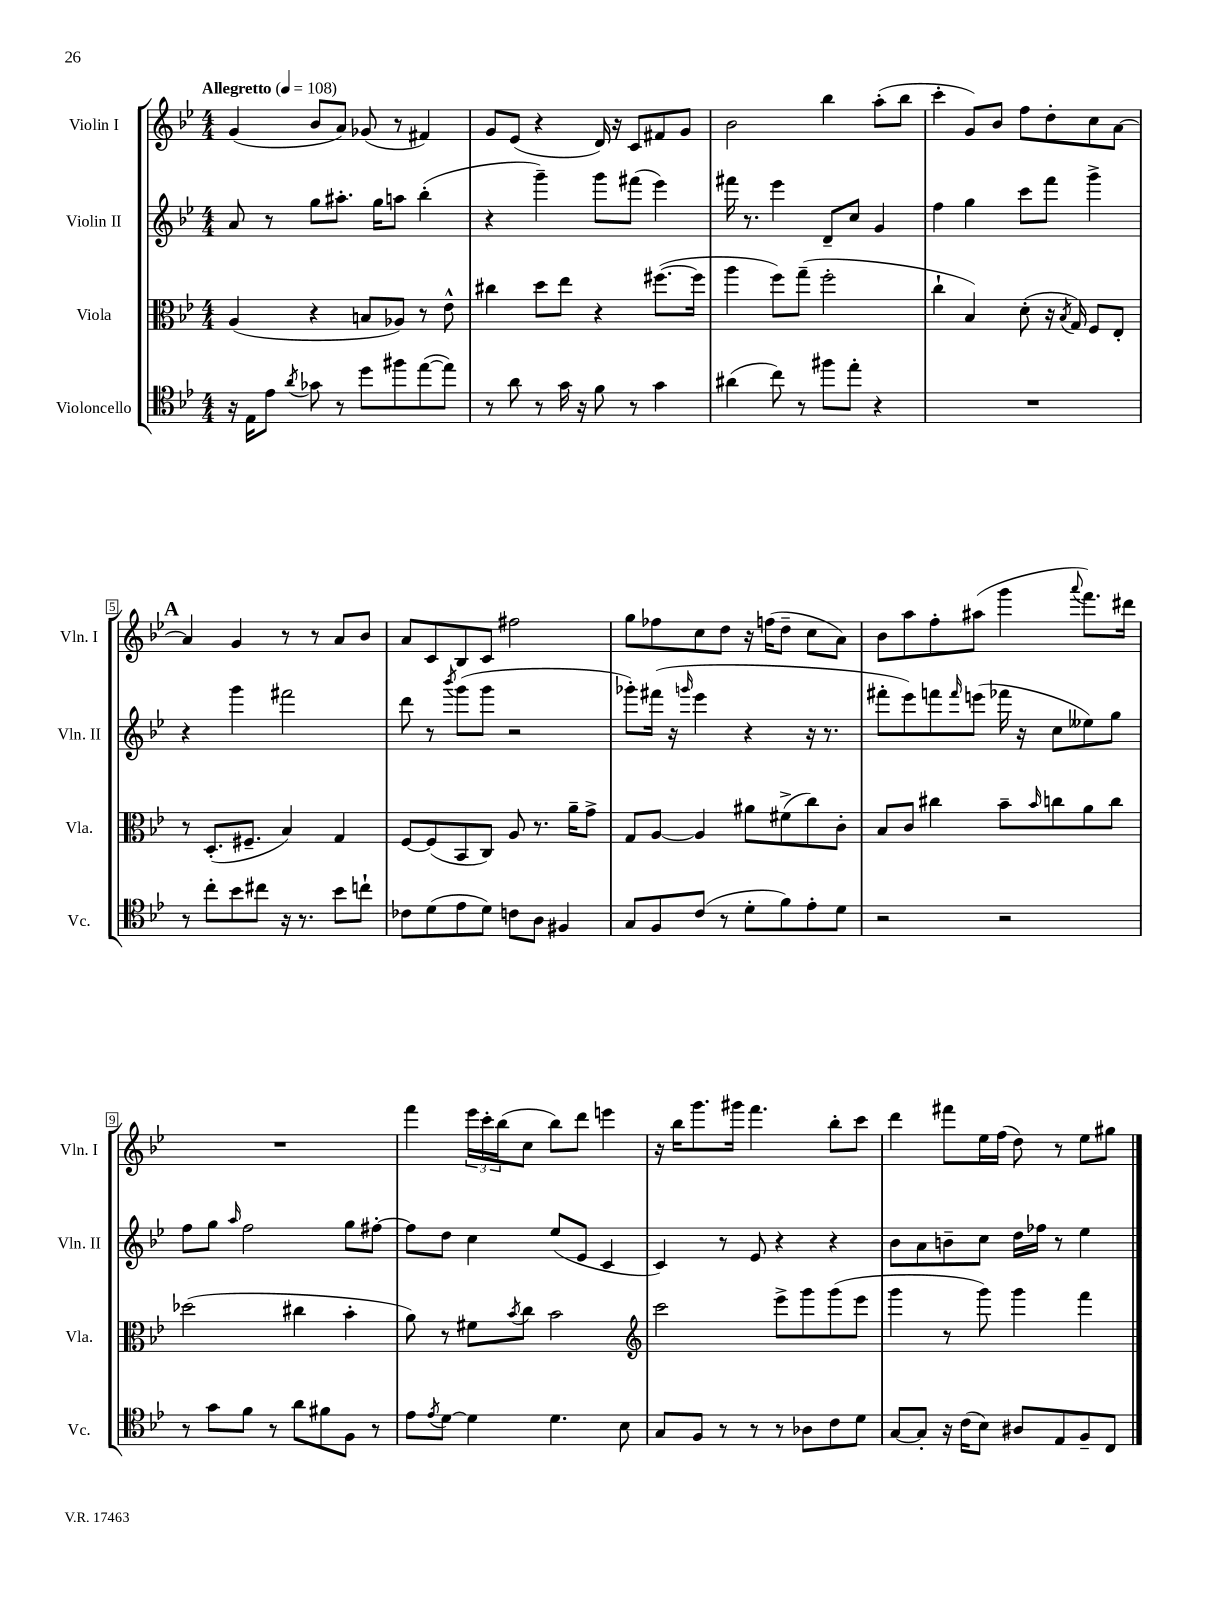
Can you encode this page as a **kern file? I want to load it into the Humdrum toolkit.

**kern	**kern	**kern	**kern
*part4	*part3	*part2	*part1
*staff4	*staff3	*staff2	*staff1
*I"Violoncello	*I"Viola	*I"Violin II	*I"Violin I
*I'Vc.	*I'Vla.	*I'Vln. II	*I'Vln. I
*clefC4	*clefC3	*clefG2	*clefG2
*k[b-e-]	*k[b-e-]	*k[b-e-]	*k[b-e-]
*M4/4	*M4/4	*M4/4	*M4/4
*MM108	*MM108	*MM108	*MM108
=1	=1	=1	=1
!	!	!	!LO:TX:a:B:t=Allegretto
16r	(4A/	8a/	(4g/
16E-\KL	.	.	.
8e-\J	.	8r	.
8qa/	.	.	.
8g-X\	4r	8gg\L	8b-/L
8r	.	8.aa#X'\J	8a/J)
8dd\L	8Bn/L	.	(8g-X/
.	.	16gg\KL	.
8ff#X\	8A-X/J)	8aan\J	8r
([8ee-\	8r	(4bb-'\	4f#X/)
8ee-\J])	8e-^^\	.	.
=2	=2	=2	=2
8r	4cc#X\	4r	8g/L
8a\	.	.	(8e-/J
8r	8dd\L	4ggg~\)	4r
16g\	8ee-\J	.	.
16r	.	.	.
8f\	4r	8ggg\L	16d/)
.	.	.	16r
8r	.	(8fff#X\J	8c/L
4g\	([8.ff#X\L	4eee-\)	8f#X/
.	.	.	8g/J
.	16ff#\Jk]	.	.
=3	=3	=3	=3
(4a#X\	4aa\	16fff#X\	2b-\
.	.	8.r	.
8cc\)	8ff\L)	4eee-\	.
8r	(8gg~\J	.	.
8ff#X\L	2ff'\	8d~/L	4bb-\
8ee-'\J	.	8cc/J	.
4r	.	4g/	(8aa'\L
.	.	.	8bb-\J
=4	=4	=4	=4
1r	4cc`\	4ff\	4ccc'\
.	4B-/)	4gg\	8g/L)
.	.	.	8b-/J
.	(8d'\	8ccc\L	8ff\L
.	16r	8fff\J	8dd'\
.	8qB-/	.	.
.	16G/)	.	.
.	8F/L	4ggg^\	8cc\
.	8E-'/J	.	[8a\J
!!LO:LB:g=z
!!LO:REH:place=s1:t=A
=5	=5	=5	=5
8r	8r	4r	4a/]
8cc'\L	(8.D'/L	.	.
8b-\	.	4ggg\	4g/
.	8.F#X~/J	.	.
8cc#X\J	.	.	.
16r	4B-/)	2fff#X\	8r
8.r	.	.	.
.	.	.	8r
8b-\L	4G/	.	8a/L
8ccn`\J	.	.	8b-/J
=6	=6	=6	=6
8c-X\L	[8F/L	8ddd\	8a/L
(8d\	(8F/]	8r	8c/
.	.	8qbbb-/	.
8e-\	8BB-/	(8ggg\L	8B-/
8d\J)	8C/J)	8ggg\J	8c/J
8cn\L	8A/	2r	2ff#X\
8A\J	8.r	.	.
4F#X/	.	.	.
.	16a~\KL	.	.
.	8g^\J	.	.
=7	=7	=7	=7
8G/L	8G/L	8ggg-X'\L)	8gg\L
8F/	[8A/J	(16fff#X\Jk	8ff-X\
.	.	16r	.
.	.	16qqgggn/	.
(8c/J	4A/]	4eee-\	8cc\
8r	.	.	8dd\J
8d'\L	8a#X\L	4r	16r
.	.	.	(16ffn\KL
8f\)	(8f#X^\	.	8dd~\J
8e-'\	8cc\)	16r	8cc\L
.	.	8.r	.
8d\J	8c'\J	.	8a\J)
=8	=8	=8	=8
2r	8B-/L	8fff#X'\L	8b-\L
.	8c/J	8eee-\)	8aa\
.	4cc#X\	8fffn\	8ff'\
.	.	16qqfff/	.
.	.	(8eeen\J	(8aa#X\J
2r	8b-~\L	16fff-X\	4ggg\
.	.	16r	.
.	16qqb-/	.	.
.	8ccn\	8cc\L	.
.	.	.	8qqaaa/
.	8a\	8ee--X\)	8.fff\L)
.	8cc\J	8gg\J	.
.	.	.	16ddd#X\Jk
!!LO:LB:g=z
=9	=9	=9	=9
8r	(2dd-X\	8ff\L	1r
8g\L	.	8gg\J	.
.	.	16qqaa/	.
8f\J	.	2ff\	.
8r	.	.	.
8a\L	4cc#X\	.	.
8f#X\	.	.	.
8F\J	4b-'\	8gg\L	.
8r	.	[8ff#X'\J	.
=10	=10	=10	=10
8e-\L	8a\)	8ff#\L]	4fff\
8qe-/	.	.	.
[8d\J	8r	8dd\J	.
4d\]	8f#X\L	4cc\	24eee-\LL
.	.	.	24ccc'\
.	.	.	(24bb-\J
.	8qb-/	.	.
.	8cc\J	.	8cc\J
4.d\	2b-\	(8ee-/L	8bb-\L)
.	.	8e-/J	8ddd\J
.	.	4c/	4eeen\
8B-\	.	.	.
=11	=11	=11	=11
*	*clefG2	*	*
8G/L	2ccc\	4c/)	16r
.	.	.	16bb-\KL
8F/J	.	.	8.ggg\
8r	.	8r	.
.	.	.	16ggg#X\Jk
8r	.	8e-/	4.fff\
8r	8eee-^\L	4r	.
8A-X\L	8ggg\	.	.
8c\	(8ggg\	4r	8bb-'\L
8d\J	8eee-\J	.	8ccc\J
=12	=12	=12	=12
[8G/L	4ggg\	8b-\L	4ddd\
8G'/J]	.	8a\	.
16r	8r	8bn~\	8fff#X\L
(16c\KL	.	.	.
8B-\J)	8ggg\)	8cc\J	16ee-\L
.	.	.	(16ff\JJ
8A#X/L	4ggg\	16dd\LL	8dd\)
.	.	16ff-X\JJ	.
8E-/	.	8r	8r
8F~/	4fff\	4ee-\	8ee-\L
8C/J	.	.	8gg#X\J
==	==	==	==
*-	*-	*-	*-
